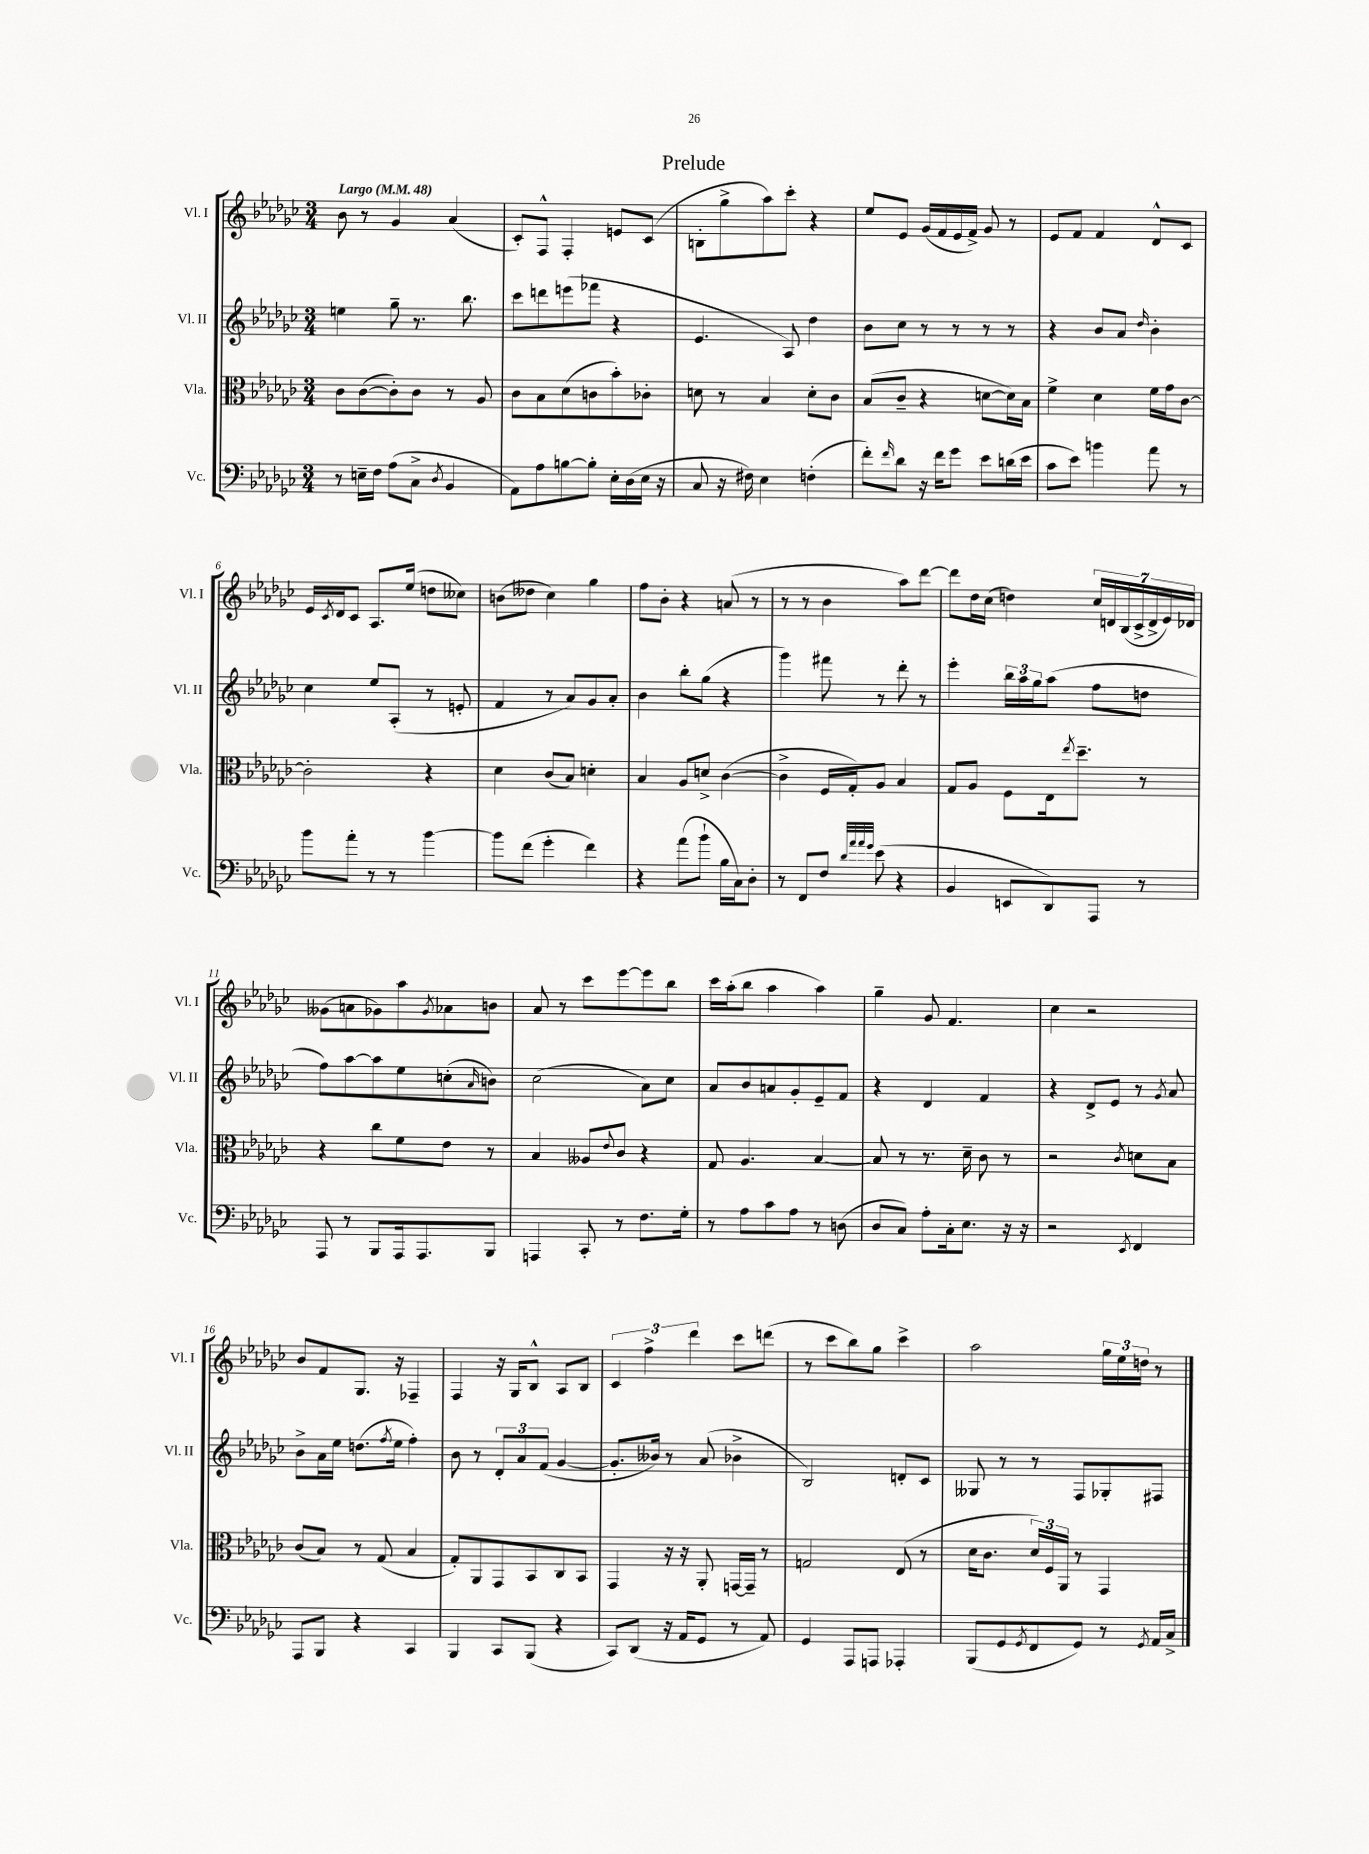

**kern	**kern	**kern	**kern
*staff4	*staff3	*staff2	*staff1
*clefF4	*clefC3	*clefG2	*clefG2
*k[b-e-a-d-g-c-]	*k[b-e-a-d-g-c-]	*k[b-e-a-d-g-c-]	*k[b-e-a-d-g-c-]
*M3/4	*M3/4	*M3/4	*M3/4
*MM48	*MM48	*MM48	*MM48
8r	8c-	4ee	8b-
16E~	([8c-	.	8r
16F	.	.	.
(8A-	8c-'])	8gg-~	4g-
8C-^	8c-	8.r	.
8qD-	.	.	.
4BB-	8r	.	(4a-
.	.	8.bb-	.
.	8A-	.	.
=	=	=	=
8AA-)	8c-	8ccc-	8c-')
8A-	8B-	8ddd	8F^^
[8B	(8d-	(8eee	4F'
8B']	8c	8fff-	.
16E-'	8b-')	4r	8e
(16D-	.	.	.
16E-	8c-'	.	(8c-
16r	.	.	.
=	=	=	=
8C-	8d	4.e-	8B'
16r	8r	.	8gg-^
16F#)	.	.	.
4E-	4B-	.	8aa-)
.	.	8A-)	8ccc-'
(4F'	8d'	4dd-	4r
.	8c-	.	.
=	=	=	=
8f')	(8B-	8b-	8ee-
16qqf	.	.	.
8d-	8c-~	8cc-	8e-
16r	4r	8r	(16g-
16f	.	.	16f
8g-	.	8r	16e-
.	.	.	16f^)
8e-	[8d	8r	8g-
(16d	16d])	8r	8r
16e-	16B-	.	.
=	=	=	=
8c-	4f^	4r	8e-
8e-)	.	.	8f
4b	4d-	8b-	4f
.	.	8a-	.
.	.	16qqdd-	.
8a-	16f	4b-'	8d-^^
.	16g-	.	.
8r	[8c-	.	8c-
=	=	=	=
8b-	2c-']	4cc-	16e-
.	.	.	8qc-
.	.	.	16d-
8a-'	.	.	8c-
8r	.	8ee-	8.A-
8r	.	(8A-'	.
.	.	.	(16ee-
[4b-	4r	8r	8dd
.	.	8e'	8cc--)
=	=	=	=
8b-]	4d-	4f	(8b
(8f	.	.	8dd--
4g-'	(8c-	8r	4cc-)
.	8B-)	8a-)	.
4f)	4d'	8g-	4gg-
.	.	8a-'	.
=	=	=	=
4r	4B-	4b-	8ff
.	.	.	8b-'
(8a-	8A-	8bb-'	4r
8b-`	8d^	(8gg-	.
16B-	([4c-	4r	(8a
16C-)	.	.	.
8D-'	.	.	8r
=	=	=	=
8r	4c-^]	4ggg-)	8r
8FF	.	.	8r
8F	16F	8fff#	4b-
.	16G-')	.	.
32qqd-	.	.	.
32qqa-	.	.	.
32qqa-	.	.	.
32qqg-	.	.	.
(8e-	8A-	8r	.
4r	4B-	8ddd-'	8aa-)
.	.	8r	[8ddd-
=	=	=	=
4BB-	8G-	4eee-'	8ddd-]
.	8A-	.	16dd-
.	.	.	(16cc-
8EE	8F	24bb-	4dd)
.	.	24aa-	.
.	.	24gg-	.
8DD-)	16E-	(8aa-	.
.	8qee-	.	.
.	8.dd-~	.	.
8AAA-	.	8ff	28cc-
.	.	.	28d
.	.	.	(28B-
.	.	.	28c-^
8r	8r	8dd	.
.	.	.	28d^
.	.	.	28e-)
.	.	.	28d-
=	=	=	=
8AAA-	4r	8ff)	(8g--
8r	.	[8aa-	8a
8BBB-	8cc-	8aa-]	8g-)
16AAA-	8f	8ee-	8aa-
8.AAA-	.	.	.
.	.	.	8qg-
.	8e-	(8cc'	8a-
.	.	16qqa-	.
8BBB-	8r	8b)	8b
=	=	=	=
4AAA	4B-	(2cc-	8a-
.	.	.	8r
8CC-'	8A--	.	8ccc-
.	8qqe-	.	.
8r	8c-	.	[8eee-
8.F	4r	8a-)	8eee-]
.	.	8cc-	8bb-
16G-'	.	.	.
=	=	=	=
8r	8G-	8a-	16ccc-
.	.	.	(16aa-'
8A-	4.A-	8b-	8bb-
8c-	.	8a	4aa-
8A-	.	8g-'	.
8r	[4B-	8e-~	4aa-)
(8D	.	8f	.
=	=	=	=
8D-	8B-]	4r	4gg-~
8C-)	8r	.	.
8A-'	8.r	4d-	8g-
16C-'	.	.	4.f
8.E-	16d-~	.	.
.	8c-	4f	.
16r	8r	.	.
16r	.	.	.
=	=	=	=
2r	2r	4r	4cc-
.	.	8d-^	2r
.	.	8e-	.
8qEE-	8qc-	.	.
4FF	8d	8r	.
.	.	8qg-	.
.	8B-	8a-	.
=	=	=	=
8AAA-	(8c-	8b-^	8b-
8BBB-	8B-)	16a-	8f
.	.	16ee-	.
4r	8r	(8.dd	8.G-
.	(8G-	.	.
.	.	8qff	.
.	.	16ee-	16r
4CC-	4B-	4ff')	4F-~
=	=	=	=
4BBB-	8G-')	8b-	4F
.	8AA-	8r	.
8CC-	8GG-	12d-'	16r
.	.	.	16G-
.	.	12a-	.
(8BBB-	8BB-	.	8B-^^
.	.	(12f	.
4r	8C-	[4g-	8A-
.	8BB-	.	8B-
=	=	=	=
8CC-)	4GG-	8.g-']	6c-
(8DD-	.	.	.
.	.	.	6ff^
.	.	16b--)	.
16r	16r	8r	.
16AA-	16r	.	.
.	.	.	6ddd-
8GG-	8AA-'	(8a-	.
8r	[16GG	4b-^	8ccc-
.	16GG~]	.	.
8AA-)	8r	.	(8ddd
=	=	=	=
4GG-	2G	2B-)	8r
.	.	.	8ccc-
8AAA-	.	.	8bb-)
8AAA	.	.	8gg-
4AAA-'	(8E-	8d'	4ccc-^
.	8r	8c-	.
=	=	=	=
(8BBB-	16d-	8G--	2aa-
.	8.c-	.	.
8GG-	.	8r	.
8qGG-	.	.	.
8FF	24d-)	8r	.
.	24F	.	.
.	24AA-	.	.
8GG-)	8r	8F	.
8r	4GG-	8G-'	24gg-
.	.	.	24ee-
.	.	.	24dd
8qGG-	.	.	.
16AA-	.	8F#	8r
16C-^	.	.	.
==	==	==	==
*-	*-	*-	*-
